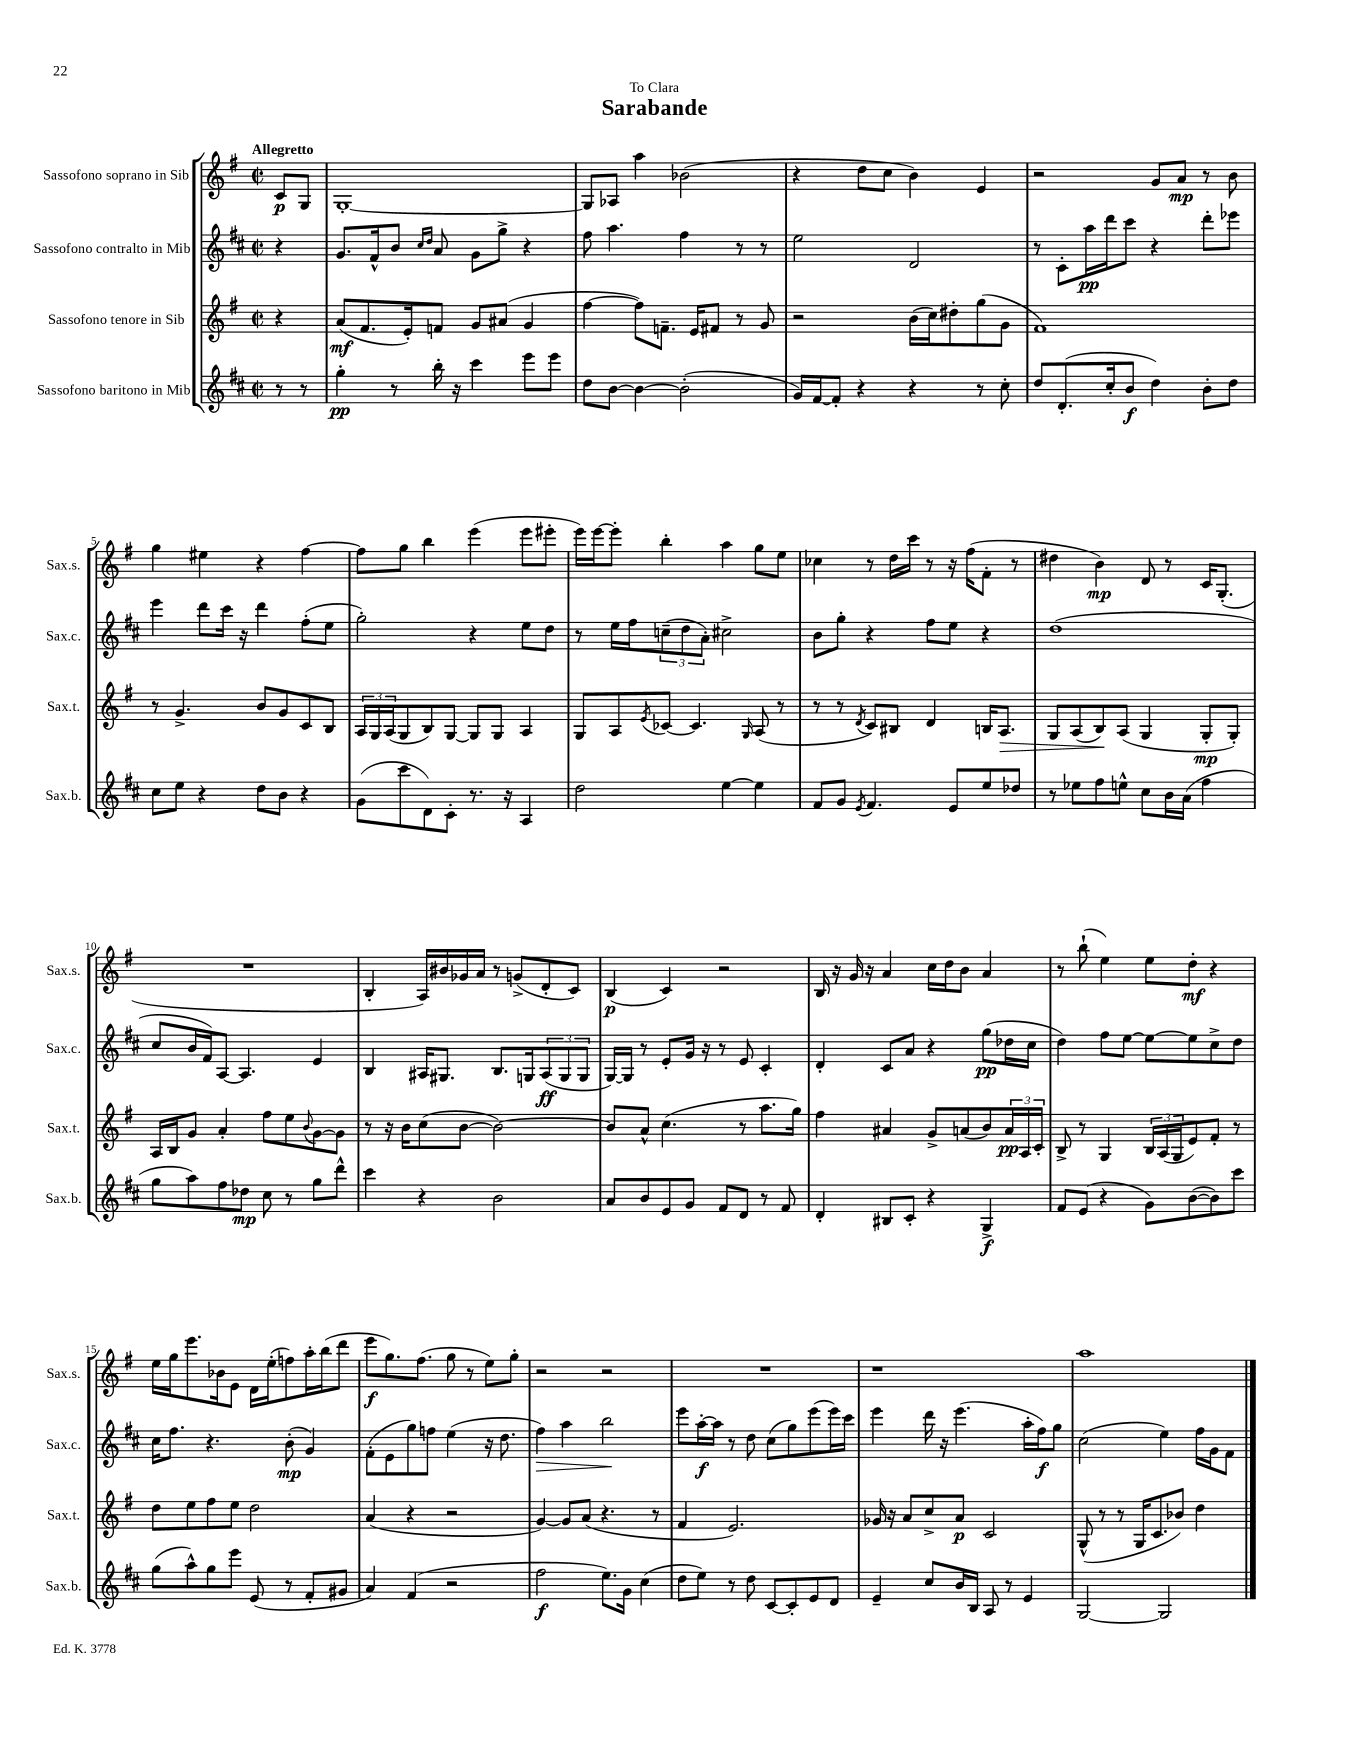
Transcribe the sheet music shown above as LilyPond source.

\header { title = "Sarabande" dedication = "To Clara" }
<<
\new StaffGroup <<
\new Staff = "s0" \with { instrumentName = "Sassofono soprano in Sib" shortInstrumentName = "Sax.s." } {
    \clef treble \key g \major \defaultTimeSignature \time 2/2 \partial 4 \tempo "Allegretto"
    c'8\p g8 |
    g1~-. |
    g8 aes8 a''4 bes'2( |
    r4 d''8 c''8 b'4) e'4 |
    r2 g'8 a'8\mp r8 b'8 |
    g''4 eis''4 r4 fis''4~ |
    fis''8 g''8 b''4 e'''4( e'''8 eis'''8-. |
    e'''16) e'''16~ e'''8-. b''4-. a''4 g''8 e''8 |
    ces''4 r8 d''16 c'''16 r8 r16 fis''16( fis'8-. r8 |
    dis''4 b'4\mp) d'8 r8 c'16 g8.-.( |
    R1 |
    b4-. a16) bis'16 ges'16 a'16 r8 g'8->( d'8-. c'8) |
    b4\p( c'4) r2 |
    b16 r16 g'16 r16 a'4 c''16 d''16 b'8 a'4 |
    r8 b''8-!( e''4) e''8 d''8-.\mf r4 |
    e''16 g''16 e'''8. bes'16 e'8 d'16 e''16-.( f''8) a''16-. b''16( d'''8 |
    e'''8\f g''8.) fis''8.( g''8 r8 e''8) g''8-. |
    r2 r2 |
    R1 |
    r1 |
    a''1 \bar "|." |
}
\new Staff = "s1" \with { instrumentName = "Sassofono contralto in Mib" shortInstrumentName = "Sax.c." } {
    \clef treble \key d \major \defaultTimeSignature \time 2/2 \partial 4
    r4 |
    g'8. fis'16-^ b'8 \grace { cis''16 d''16 } a'8 g'8 g''8-> r4 |
    fis''8 a''4. fis''4 r8 r8 |
    e''2 d'2 |
    r8 cis'8-. a''16\pp d'''16 cis'''8 r4 d'''8-. ees'''8 |
    e'''4 d'''8 cis'''16 r16 d'''4 fis''8-.( e''8 |
    g''2-.) r4 e''8 d''8 |
    r8 e''16 fis''16 \tuplet 3/2 { c''8--( d''8 a'8-.) } cis''2-> |
    b'8 g''8-. r4 fis''8 e''8 r4 |
    d''1( |
    cis''8 b'16 fis'16) a8~ a4. e'4 |
    b4 ais16 gis8. b8. g16 \tuplet 3/2 { ais8\ff( g8 g8 } |
    g16~) g16 r8 e'8-. g'16 r16 r8 e'8 cis'4-. |
    d'4-. cis'8 a'8 r4 g''8\pp( des''16 cis''16 |
    d''4) fis''8 e''8~ e''8~ e''8 cis''8-> d''8 |
    cis''16 fis''8. r4. b'8-.\mp( g'4) |
    fis'8-.( e'8 g''8) f''8 e''4( r16 d''8. |
    fis''4\>) a''4 b''2\! |
    e'''8 a''16~-.\f a''16 r8 d''8 cis''8( g''8) e'''8( e'''16) cis'''16 |
    e'''4 d'''16 r16 e'''4.( a''16-. fis''16\f) g''8 |
    cis''2( e''4) fis''16 g'16 fis'8 \bar "|." |
}
\new Staff = "s2" \with { instrumentName = "Sassofono tenore in Sib" shortInstrumentName = "Sax.t." } {
    \clef treble \key g \major \defaultTimeSignature \time 2/2 \partial 4
    r4 |
    a'8\mf( fis'8. e'16-.) f'8 g'8 ais'8( g'4 |
    fis''4~ fis''8) f'8.-- e'16 fis'8 r8 g'8 |
    r2 b'16( c''16) dis''8-. g''8( g'8 |
    fis'1) |
    r8 g'4.-> b'8 g'8 c'8 b8 |
    \tuplet 3/2 { a16 g16 a16( } g8 b8) g8~ g8 g8 a4 |
    g8 a8 \acciaccatura { e'8 } ces'8~ ces'4. \grace { g16 } a8( r8 |
    r8 r8 \acciaccatura { d'8 } c'8) bis8 d'4 b16 a8.\> |
    g8 a8( b8\!) a8( g4 g8-.\mp g8-.) |
    a16 b16 g'8 a'4-. fis''8 e''8 \appoggiatura { b'8 } g'8~ g'8 |
    r8 r16 b'16 c''8( b'8~ b'2~) |
    b'8 a'8-^ c''4.( r8 a''8. g''16) |
    fis''4 ais'4 g'8-> a'8( b'8) \tuplet 3/2 { a'16\pp a16 c'16-. } |
    b8-> r8 g4 \tuplet 3/2 { b16 a16( g16 } e'8) fis'8-. r8 |
    d''8 e''8 fis''8 e''8 d''2 |
    a'4( r4 r2 |
    g'4~) g'8 a'8( r4. r8 |
    fis'4 e'2.) |
    ges'16 r16 a'8 c''8-> a'8\p c'2 |
    g8-^( r8 r8 g16 c'8. bes'8) d''4 \bar "|." |
}
\new Staff = "s3" \with { instrumentName = "Sassofono baritono in Mib" shortInstrumentName = "Sax.b." } {
    \clef treble \key d \major \defaultTimeSignature \time 2/2 \partial 4
    r8 r8 |
    g''4-.\pp r8 b''16-. r16 cis'''4 e'''8 e'''8 |
    d''8 b'8~ b'4~ b'2-.( |
    g'16) fis'16~ fis'8-. r4 r4 r8 cis''8-. |
    d''8 d'8.-.( cis''16-. b'8\f d''4) b'8-. d''8 |
    cis''8 e''8 r4 d''8 b'8 r4 |
    g'8( cis'''8 d'8) cis'8-. r8. r16 a4 |
    d''2 e''4~ e''4 |
    fis'8 g'8 \acciaccatura { e'8 } fis'4. e'8 e''8 des''8 |
    r8 ees''8 fis''8 e''8-^ cis''8 b'16 a'16( fis''4 |
    g''8 a''8) fis''8 des''8\mp cis''8 r8 g''8 d'''8-^ |
    cis'''4 r4 b'2 |
    a'8 b'8 e'8 g'8 fis'8 d'8 r8 fis'8 |
    d'4-. bis8 cis'8-. r4 g4->\f |
    fis'8 e'8( r4 g'8) b'8~( b'8) cis'''8 |
    g''8( a''8-^) g''8 e'''8 e'8( r8 fis'8-. gis'8 |
    a'4) fis'4( r2 |
    fis''2\f e''8.) g'16 cis''4( |
    d''8 e''8) r8 d''8 cis'8~ cis'8-. e'8 d'8 |
    e'4-- cis''8 b'16 b16 a8 r8 e'4 |
    g2~ g2 \bar "|." |
}
>>
>>
